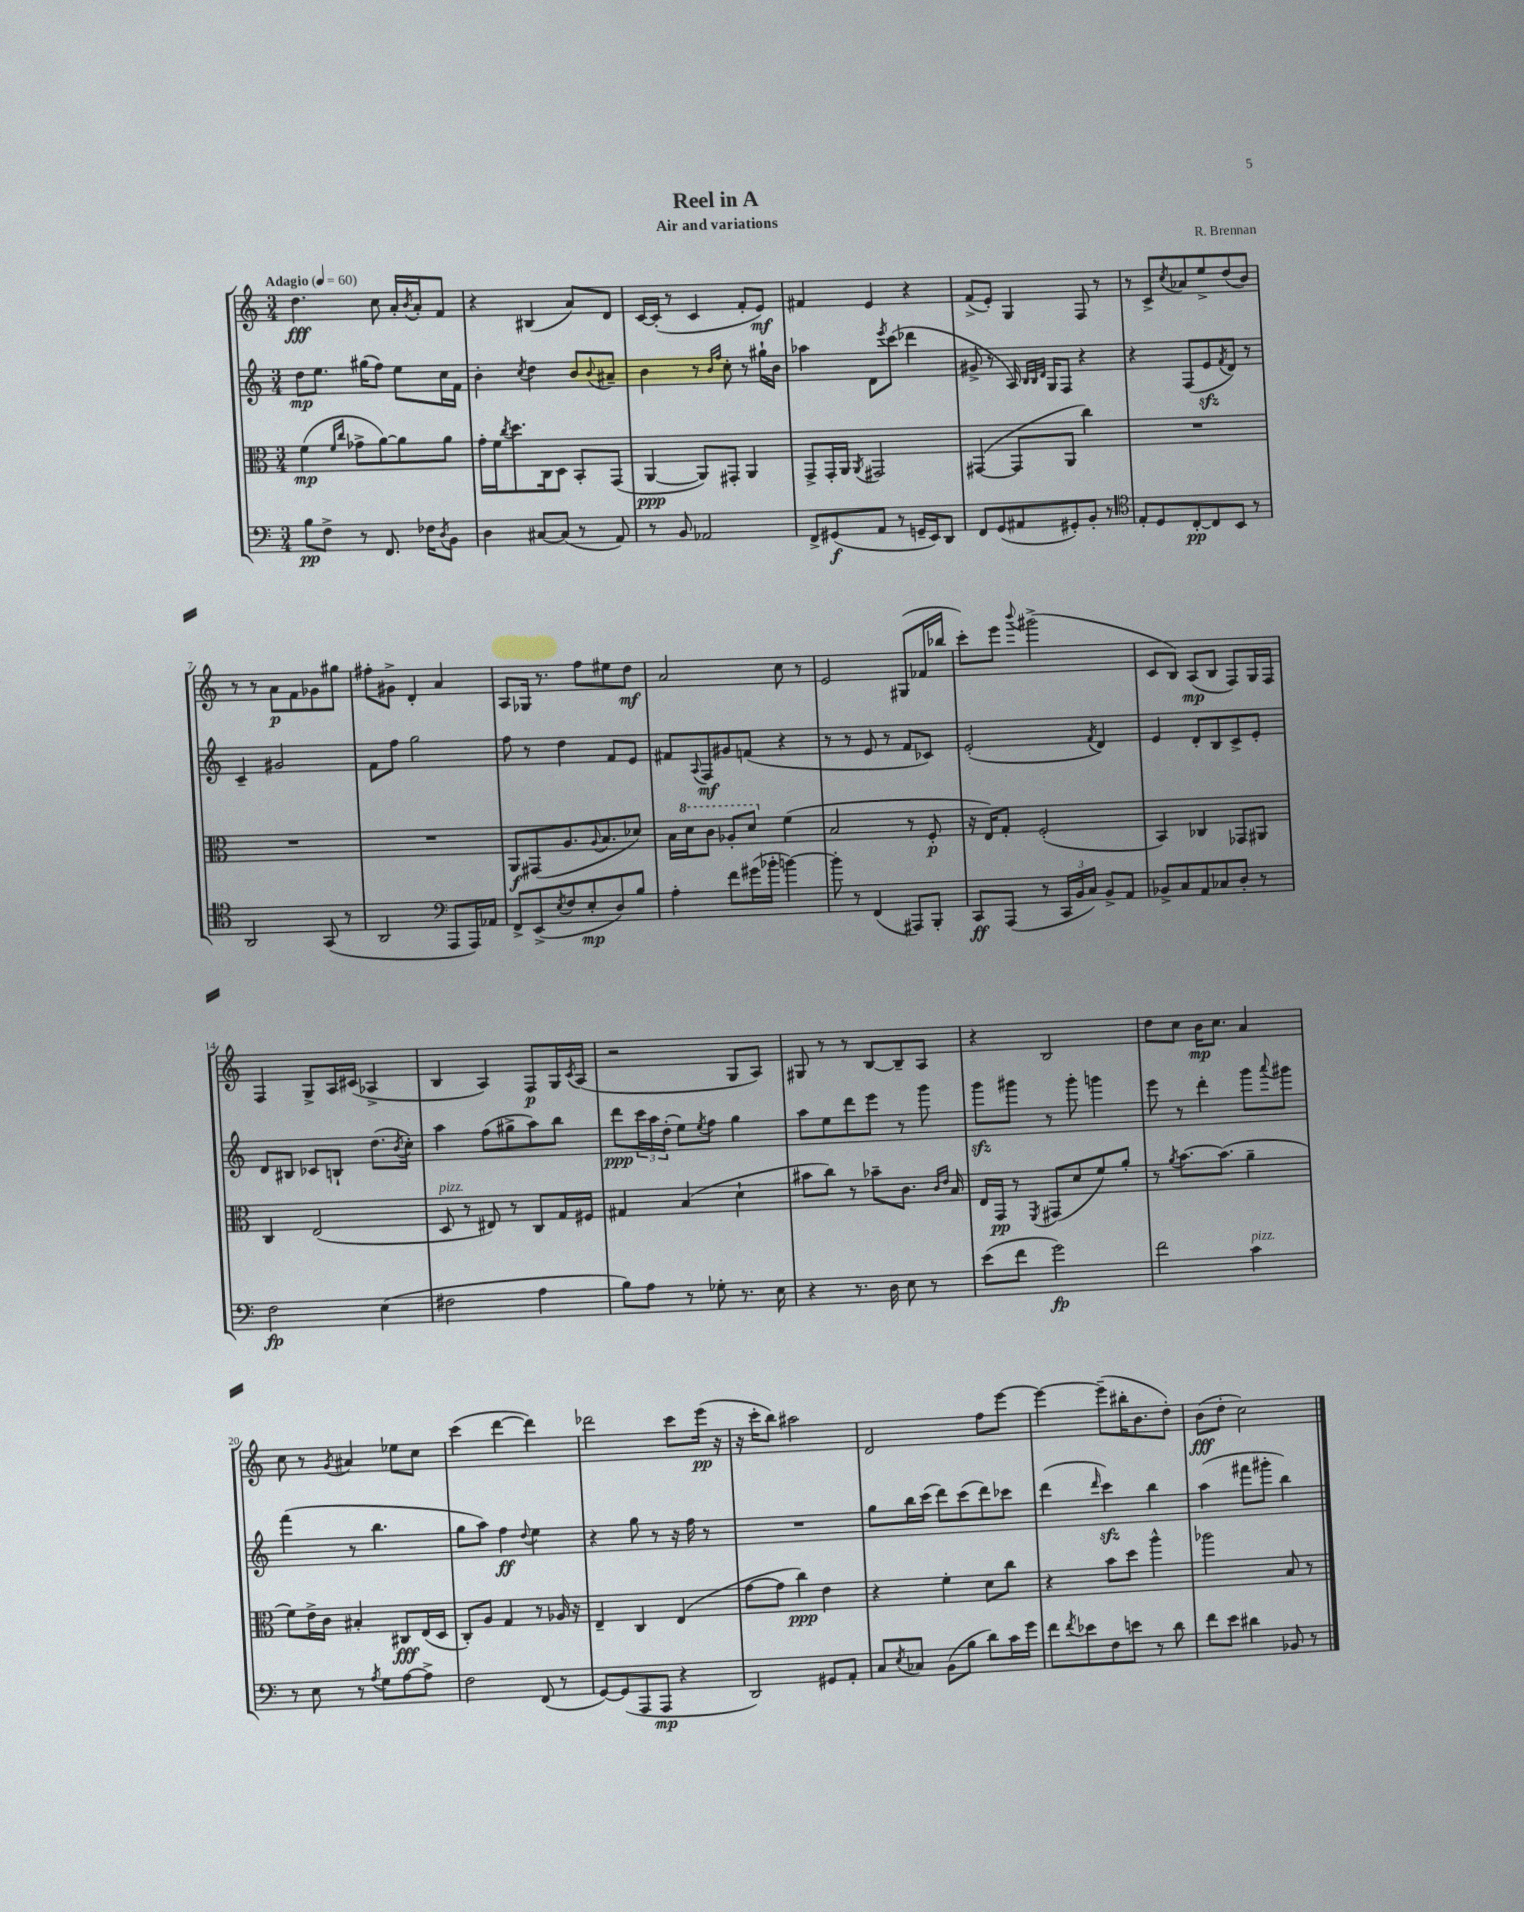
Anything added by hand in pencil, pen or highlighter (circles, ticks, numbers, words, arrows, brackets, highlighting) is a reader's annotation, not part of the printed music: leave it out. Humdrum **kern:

**kern	**kern	**kern	**kern
*staff4	*staff3	*staff2	*staff1
*clefF4	*clefC3	*clefG2	*clefG2
*k[]	*k[]	*k[]	*k[]
*M3/4	*M3/4	*M3/4	*M3/4
*MM60	*MM60	*MM60	*MM60
8B\L	(4f\	8dd\L	4.dd\
8F^\J	.	8.ee\J	.
.	16qqf/LL	.	.
.	16qqcc/JJ	.	.
8r	8g-^\L	.	.
.	.	(16gg#\LK	.
8.FF/	[8a\)	8ff\J)	8cc\
.	8a\]	8ee\L	16a'/LL
.	.	.	8qb/
16F-\LK	.	.	16a'/J
8qD/	.	.	.
8BB\J	8a\J	16cc\L	8f/J
.	.	16f\JJ	.
=	=	=	=
4D\	16g'\LL	4b'\	4r
.	16f\J	.	.
.	8qcc/	.	.
.	8.dd\	.	.
.	.	8qcc/	.
[8C#/L	.	4dd\	(4B#/
.	16C\k	.	.
(8C#/]J	8D\J	.	.
8r	8BB'/L	8b/L	8a/L)
.	.	8qqb/	.
8AA/)	(8GG/J	8a#~/J	8d/J
=	=	=	=
8r	[4AA/	4b\	[16c/LL
.	.	.	(16c'/]JJ
8BB/	.	.	8r
2AA-/	8AA/]L)	8r	4c/
.	.	16qqb/LL	.
.	.	16qqff/JJ	.
.	8GG#'/J	8cc'\	.
.	4AA/	8r	8f'/L
.	.	16gg#`\LL	8e/J)
.	.	16b\JJ	.
=	=	=	=
8FF^/L	8GG^/L	4aa-\	4f#/
(8GG#/	16GG'/L	.	.
.	16AA/JJ	.	.
.	8qAA/	.	.
8AA/J	2GG#/	8d\L	4e/
.	.	8qeee/	.
8r	.	(8ccc\J	.
16GG~/LL	.	4ddd-\	4r
16EE/J)	.	.	.
8DD/J	.	.	.
=	=	=	=
8FF/L	([4GG#/	8g#^/	(8f^/L
(8GG/	.	8r	8e'/J)
8AA#/	8GG#/]L	16A/)	4G/
.	.	32qqB/LLL	.
.	.	32qqB/	.
.	.	32qqd/JJJ	.
.	.	16G/LK	.
8GG#'/)	8AA/J	8F/J	.
8BB'/J	4cc\)	4r	8F/
8r	.	.	8r
=	=	=	=
*clefC4	*	*	*
8E'/L	2.r	4r	8r
8D/	.	.	8c^/L
.	.	.	8qcc/
[8C'/	.	(8F/L	8a-/
8C/]	.	8e/	8ee^/
.	.	8qf/	.
8BB/J	.	8d/J)	(8dd/
8r	.	8r	8b/J)
=	=	=	=
2AA/	2.r	4c~/	8r
.	.	.	8r
.	.	2g#/	8a\L
.	.	.	8f\
(8GG/	.	.	8g-\
8r	.	.	8gg#\J
=	=	=	=
2AA/	2.r	8f\L	8ff#'\L
.	.	8ff\J	8g#^\J
.	.	2gg\	4d'/
*clefF4	*	*	*
8AAA/L	.	.	4a/
16AAA/L)	.	.	.
16AA-/JJ	.	.	.
=	=	=	=
8FF^/L	8AA/L	8ff\	8A/L
(8EE^/	(8GG#/	8r	16G-/Jk
.	.	.	8.r
8qE/	.	.	.
8F/	8.A/	4dd\	.
8E'/	.	.	8ff\L
.	8qqA/	.	.
.	8.B/	.	.
8D/)	.	8f/L	8ee#\
8B/J	8d-/J)	8e/J	8dd\J
=	=	=	=
4A'\	16B\LL	8f#/L	2a/
.	16dd\J	.	.
.	.	8qqA/	.
.	8cc\J	8F/	.
8f\L	8a-'/L	8g#/	.
(16g#\L	8dd/J	(8f/J	.
16b-'\JJ	.	.	.
[4b\)	(4f\	4r	8cc\
.	.	.	8r
=	=	=	=
8b'\]	2B/	8r	2e/
8r	.	8r	.
(4FF/	.	8e/	.
.	.	8r	.
8AAA#/L)	8r	8f/L	(8G#/L
8BBB'/J	8F'/	8c-/J)	16f-/L
.	.	.	16bb-/JJ
=	=	=	=
8CC/L	16r	(2e'/	8ccc'\L)
.	16E/LK)	.	.
(8AAA/J	8G'/J	.	8eee\J
.	.	.	8qqbbb/
8r	(2F'/	.	(2ggg#^\
24CC/LL	.	.	.
24BB/	.	.	.
24C/JJ)	.	.	.
.	.	8qf/	.
8BB^/L	.	4d/)	.
8AA/J	.	.	.
=	=	=	=
8BB-^/L	4BB/)	4e/	8c/L
8C/	.	.	8B/J)
8AA/	4C-/	8d'/L	(8A/L
8C-/	.	8B/	8B/J
8D'/J	8GG-/L	8c^/	8F/L)
8r	8AA#/J	8e'/J	16G/L
.	.	.	16F/JJ
=	=	=	=
2F\	4C/	8d/L	4F/
.	.	8B#/J	.
.	(2E/	8c-/L	8G^/L
.	.	8B`/J	16A/L
.	.	.	(16c#/JJ
(4E\	.	(8.dd\L	4A-^/
.	.	8qb/	.
.	.	16cc'\Jk)	.
=	=	=	=
2F#\	8D/	4aa\	4B/
.	8r	.	.
.	8E#/)	(8ff\L	4A/)
.	8r	8gg#^\	.
4A\	8C/L	8aa\)	8F/L
.	16G/L	8bb\J	16G/L
.	.	.	8qc/
.	16F#/JJ	.	(16A/JJ
=	=	=	=
8B\L)	4G#/	8ddd\L	2r
8A\J	.	24ccc\L	.
.	.	24aa\	.
.	.	(24dd'\JJ	.
8r	(4B/	8ee\L)	.
.	.	8qee/	.
8G-'\	.	8ff\J	.
8.r	4d`\	4gg\	8G/L
.	.	.	8A/J)
16E\	.	.	.
=	=	=	=
4r	8b#\L	8aa\L	8G#/
.	8cc\J)	8ee\	8r
8.r	8r	8ddd\	8r
.	8b-~\L	8eee\J	[8B/L
16D\	.	.	.
8E\	8.c\J	8r	8B~/]
8r	.	8ggg\	8A/J
.	16qqc/LL	.	.
.	16qqe/JJ	.	.
.	16B/	.	.
=	=	=	=
(8e\L	16E/LL	8ggg\L	4r
.	16GG/JJ	.	.
8f\J	8r	8ggg#\J	.
.	8qFF/	.	.
2g\)	(8GG#/L	8r	2B/
.	8d/	8ggg#'\	.
.	8f/)	4ggg\	.
.	8a'/J	.	.
=	=	=	=
2f\	8r	8eee\	8dd\L
.	8qa/	.	.
.	[8.b\L	8r	8cc\J
.	.	4ddd'\	16b\LK
.	(8.b\]J	.	8.cc\J
4c\	4a~\	8ggg\L	4a/
.	.	8qqaaa/	.
.	.	8ggg#\J	.
=	=	=	=
8r	8f\L)	(4fff\	8cc\
8E\	16e^\L	.	8r
.	16c\JJ	.	.
.	.	.	8qg/
8r	4B#'/	8r	4a#/
8qA/	.	.	.
8G\L	.	4.bb\	.
[8A\	8C#/L	.	8ee-\L
8A^\]J	(16E/L	.	8cc\J
.	16D/JJ	.	.
=	=	=	=
2F\	8C'/L)	8gg\L	(4ccc\
.	8A/J	8aa\J)	.
.	4G/	4ff\	[4ddd\
.	.	8qqdd/	.
(8FF/	8r	4ee\	4ddd\])
8r	16A-/	.	.
.	16r	.	.
=	=	=	=
[8GG/L)	4E~/	4r	2ddd-\
(8GG/]	.	.	.
8AAA/	4C/	8gg\	.
8AAA/J	.	8r	.
4r	(4E/	16r	8ccc\L
.	.	16ff\	.
.	.	8r	(16eee\Jk
.	.	.	16r
=	=	=	=
2DD/)	[8g\L	2.r	16r
.	.	.	16ccc'\LK
.	8g\]J	.	8bb\J)
.	4cc\)	.	2aa#\
8GG#/L	4e\	.	.
8AA'/J	.	.	.
=	=	=	=
8C/L	4r	8gg\L	2d/
8qE/	.	.	.
8C-/J	.	16bb\L	.
.	.	(16ccc\JJ	.
(8BB\L	4f'\	8ddd\L)	.
8B\J	.	(8ccc\	.
8d\L)	8d\L	8ddd\)	8ff\L
16c\L	8cc\J	8ccc-\J	[8eee\J
16g\JJ	.	.	.
=	=	=	=
8f\L	4r	(4ddd\	4eee\_
8qf/	.	.	.
8e-\	.	.	.
.	.	16qqddd/	.
8F\	8b\L	4ccc\)	(8eee~\]L
8e\J	8dd\J	.	16bb#'\K
.	.	.	8.b\
8r	4aa^^\	4bb\	.
8d\	.	.	8dd'\J)
=	=	=	=
8f\L	2aa-\	(4aa\	(8b\L
8e\J	.	.	8dd'\J
4d#\	.	8fff#\L	2cc\)
.	.	8ggg#'\J	.
8BB-/	8B/	4bb\)	.
8r	8r	.	.
==	==	==	==
*-	*-	*-	*-
